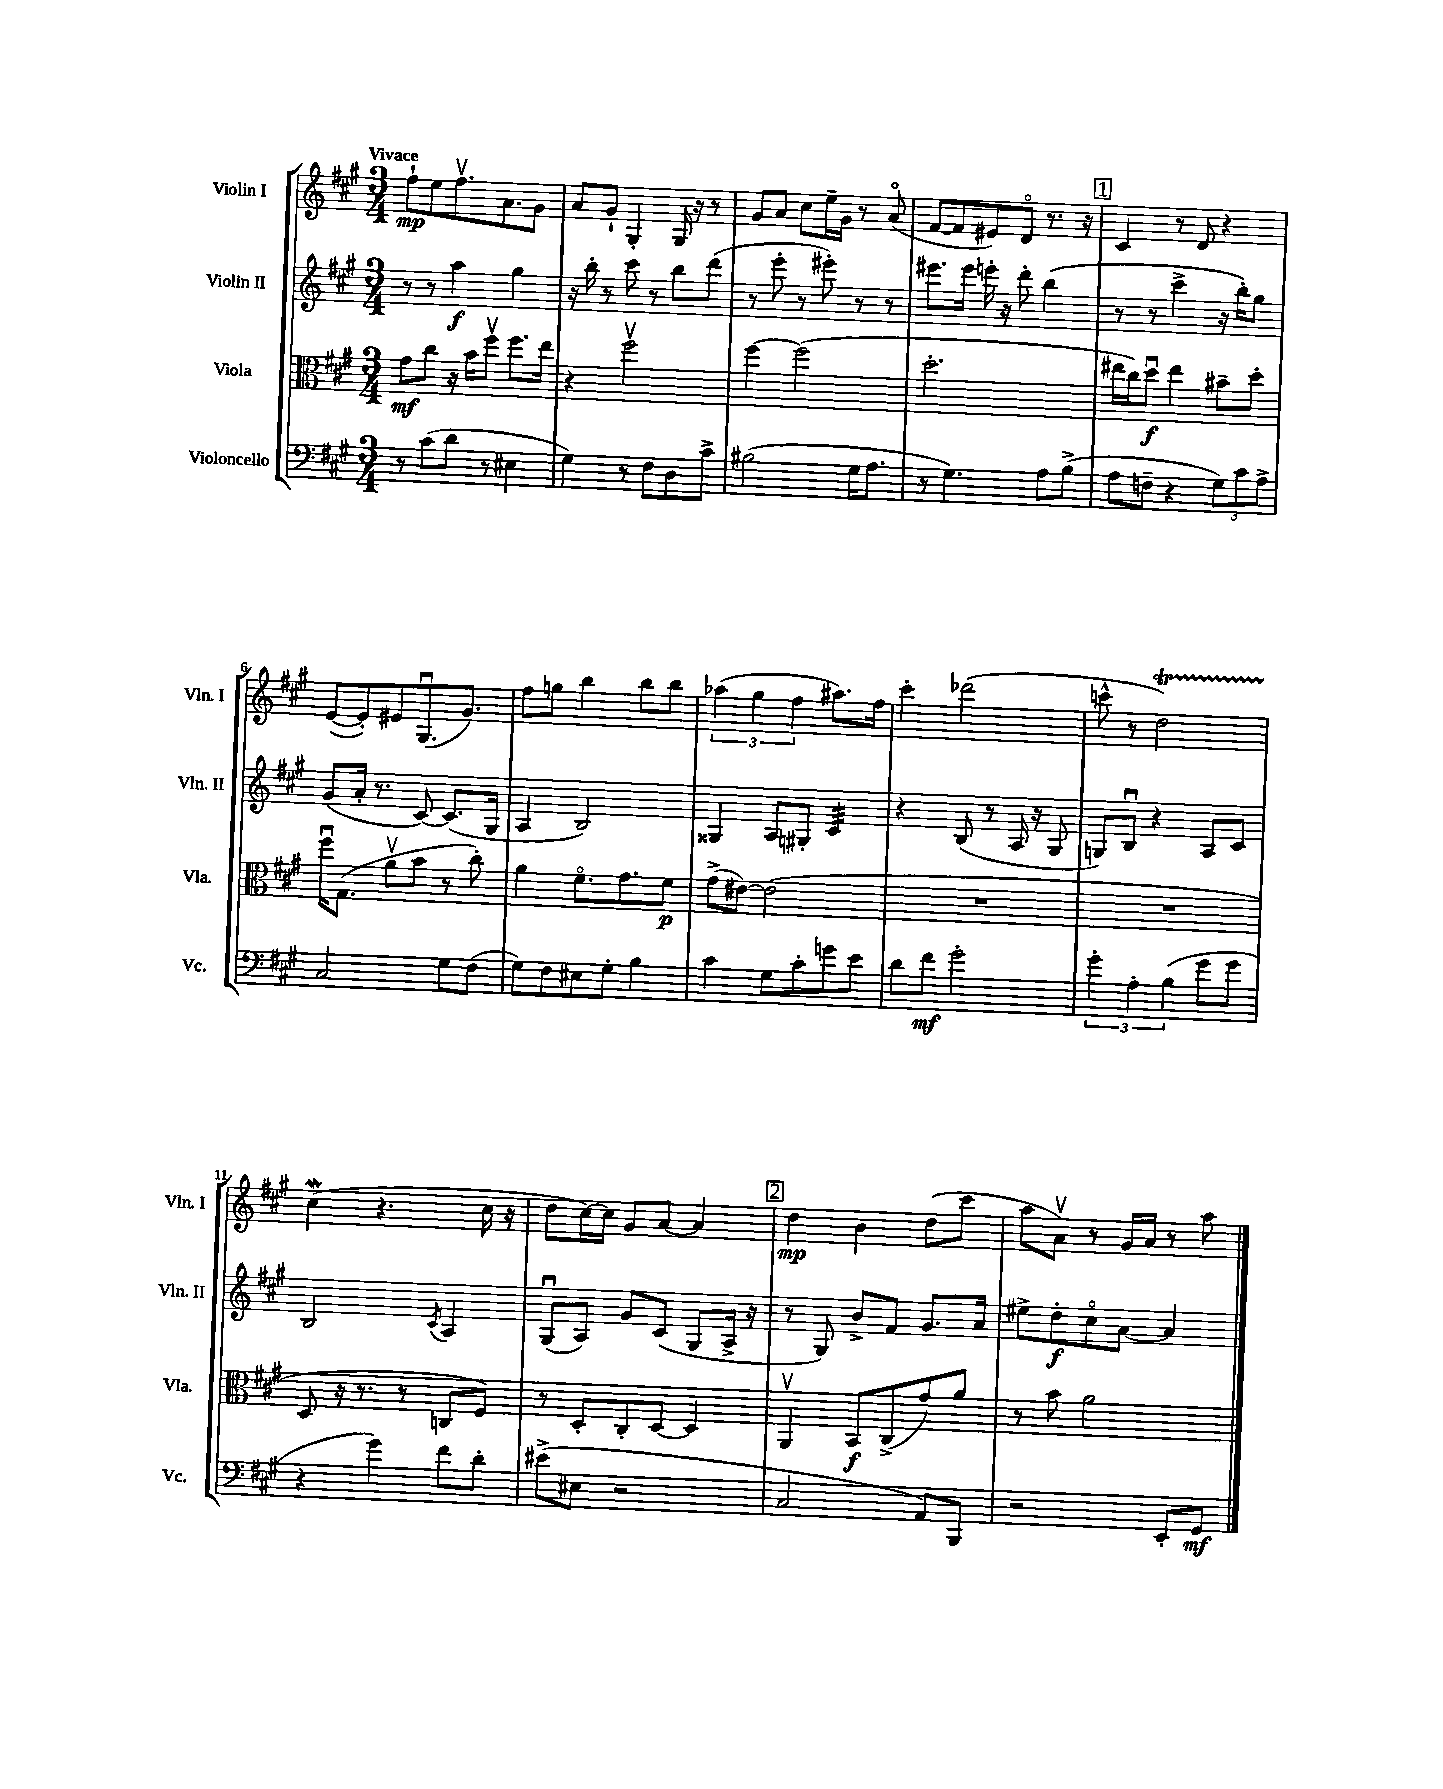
<<
\new StaffGroup <<
\new Staff = "s0" \with { instrumentName = "Violin I" shortInstrumentName = "Vln. I" } {
    \clef treble \key a \major \numericTimeSignature \time 3/4 \tempo "Vivace"
    fis''8-!\mp e''8 fis''8.\upbow a'8. gis'8 |
    a'8 gis'8-! gis4-. gis16 r16 r8 |
    gis'8 a'8 cis''8 e''16-- gis'16 r8 a'8\flageolet( |
    fis'8~ fis'8 eis'8) d'8\flageolet r8. r16 |
    \mark \markup { \box "1" } cis'4 r8 d'8 r4 |
    e'8~( e'8-.) eis'8 gis8.\downbow( gis'8.) |
    fis''8 g''8 b''4 b''8 b''8 |
    \tuplet 3/2 { aes''4( gis''4 fis''4 } ais''8.) fis''16 |
    cis'''4-. des'''2( |
    c'''8-^ r8 d''2\startTrillSpan) |
    cis''4\mordent\stopTrillSpan( r4. cis''16 r16 |
    d''8 cis''16~) cis''16 gis'8 a'8~ a'4 |
    \mark \markup { \box "2" } d''4\mp b'4 d''8( cis'''8 |
    a''8 a'8\upbow) r8 gis'16 a'16 r8 a''8 \bar "|." |
}
\new Staff = "s1" \with { instrumentName = "Violin II" shortInstrumentName = "Vln. II" } {
    \clef treble \key a \major \numericTimeSignature \time 3/4
    r8 r8 a''4\f gis''4 |
    r16 b''16-. r8 cis'''8 r8 b''8 d'''8( |
    r8 e'''8-. r8 eis'''8-.) r8 r8 |
    eis'''8. eis'''16 e'''16-. r16 d'''8-. b''4( |
    \mark \markup { \box "1" } r8 r8 cis'''4-> r16 b''16-.) gis''8 |
    gis'8( a'16-. r8. cis'8~) cis'8.( gis16 |
    a4 b2) |
    gisis4 a8 gis8-. cis'4:32 |
    r4 b8( r8 a16 r16 gis8 |
    g8) b8\downbow r4 a8 cis'8 |
    b2 \acciaccatura { cis'8 } a4 |
    gis8\downbow( a8) gis'8 cis'8( gis8 a16-> r16 |
    \mark \markup { \box "2" } r8 gis8) b'8-> fis'8 gis'8. a'16 |
    eis''8-> d''8-.\f cis''8\flageolet a'8~ a'4 \bar "|." |
}
\new Staff = "s2" \with { instrumentName = "Viola" shortInstrumentName = "Vla." } {
    \clef alto \key a \major \numericTimeSignature \time 3/4
    gis'8\mf cis''8 r16 b'16 fis''8\upbow fis''8. e''16 |
    r4 fis''2\upbow |
    fis''4~ fis''2( |
    d''2.-. |
    \mark \markup { \box "1" } eis''16 cis''16) d''8\downbow\f eis''4 bis'8-- d''8-. |
    fis''16\downbow gis8.( a'8\upbow b'8 r8 cis''8-.) |
    a'4 fis'8.\flageolet gis'8. fis'8\p |
    gis'8->( eis'8~) eis'2( |
    R2. |
    R2. |
    d8 r16 r8. r8 c8 fis8) |
    r8 d8-. cis8-. d8~ d4 |
    \mark \markup { \box "2" } a,4\upbow b,8\f cis8->( gis'8) a'8 |
    r8 b'8 a'2 \bar "|." |
}
\new Staff = "s3" \with { instrumentName = "Violoncello" shortInstrumentName = "Vc." } {
    \clef bass \key a \major \numericTimeSignature \time 3/4
    r8 cis'8( d'8 r8 eis4 |
    gis4) r8 fis8 d8 cis'8-> |
    bis2( gis16 a8. |
    r8 gis4.) a8 b8->( |
    \mark \markup { \box "1" } a8 f8-- r4 \tuplet 3/2 { gis8) cis'8 a8-> } |
    cis2 gis8 fis8( |
    gis8) fis8 eis8 gis8-. b4 |
    cis'4 gis8 cis'8-. g'8 e'8 |
    d'8 fis'8\mf gis'2-. |
    \tuplet 3/2 { gis'4-. a4-. b4( } gis'8 gis'8 |
    r4 gis'4) fis'8 d'8-. |
    eis'8->( eis8 r2 |
    \mark \markup { \box "2" } cis2 a,8) b,,8 |
    r2 e,8-. gis,8\mf \bar "|." |
}
>>
>>
